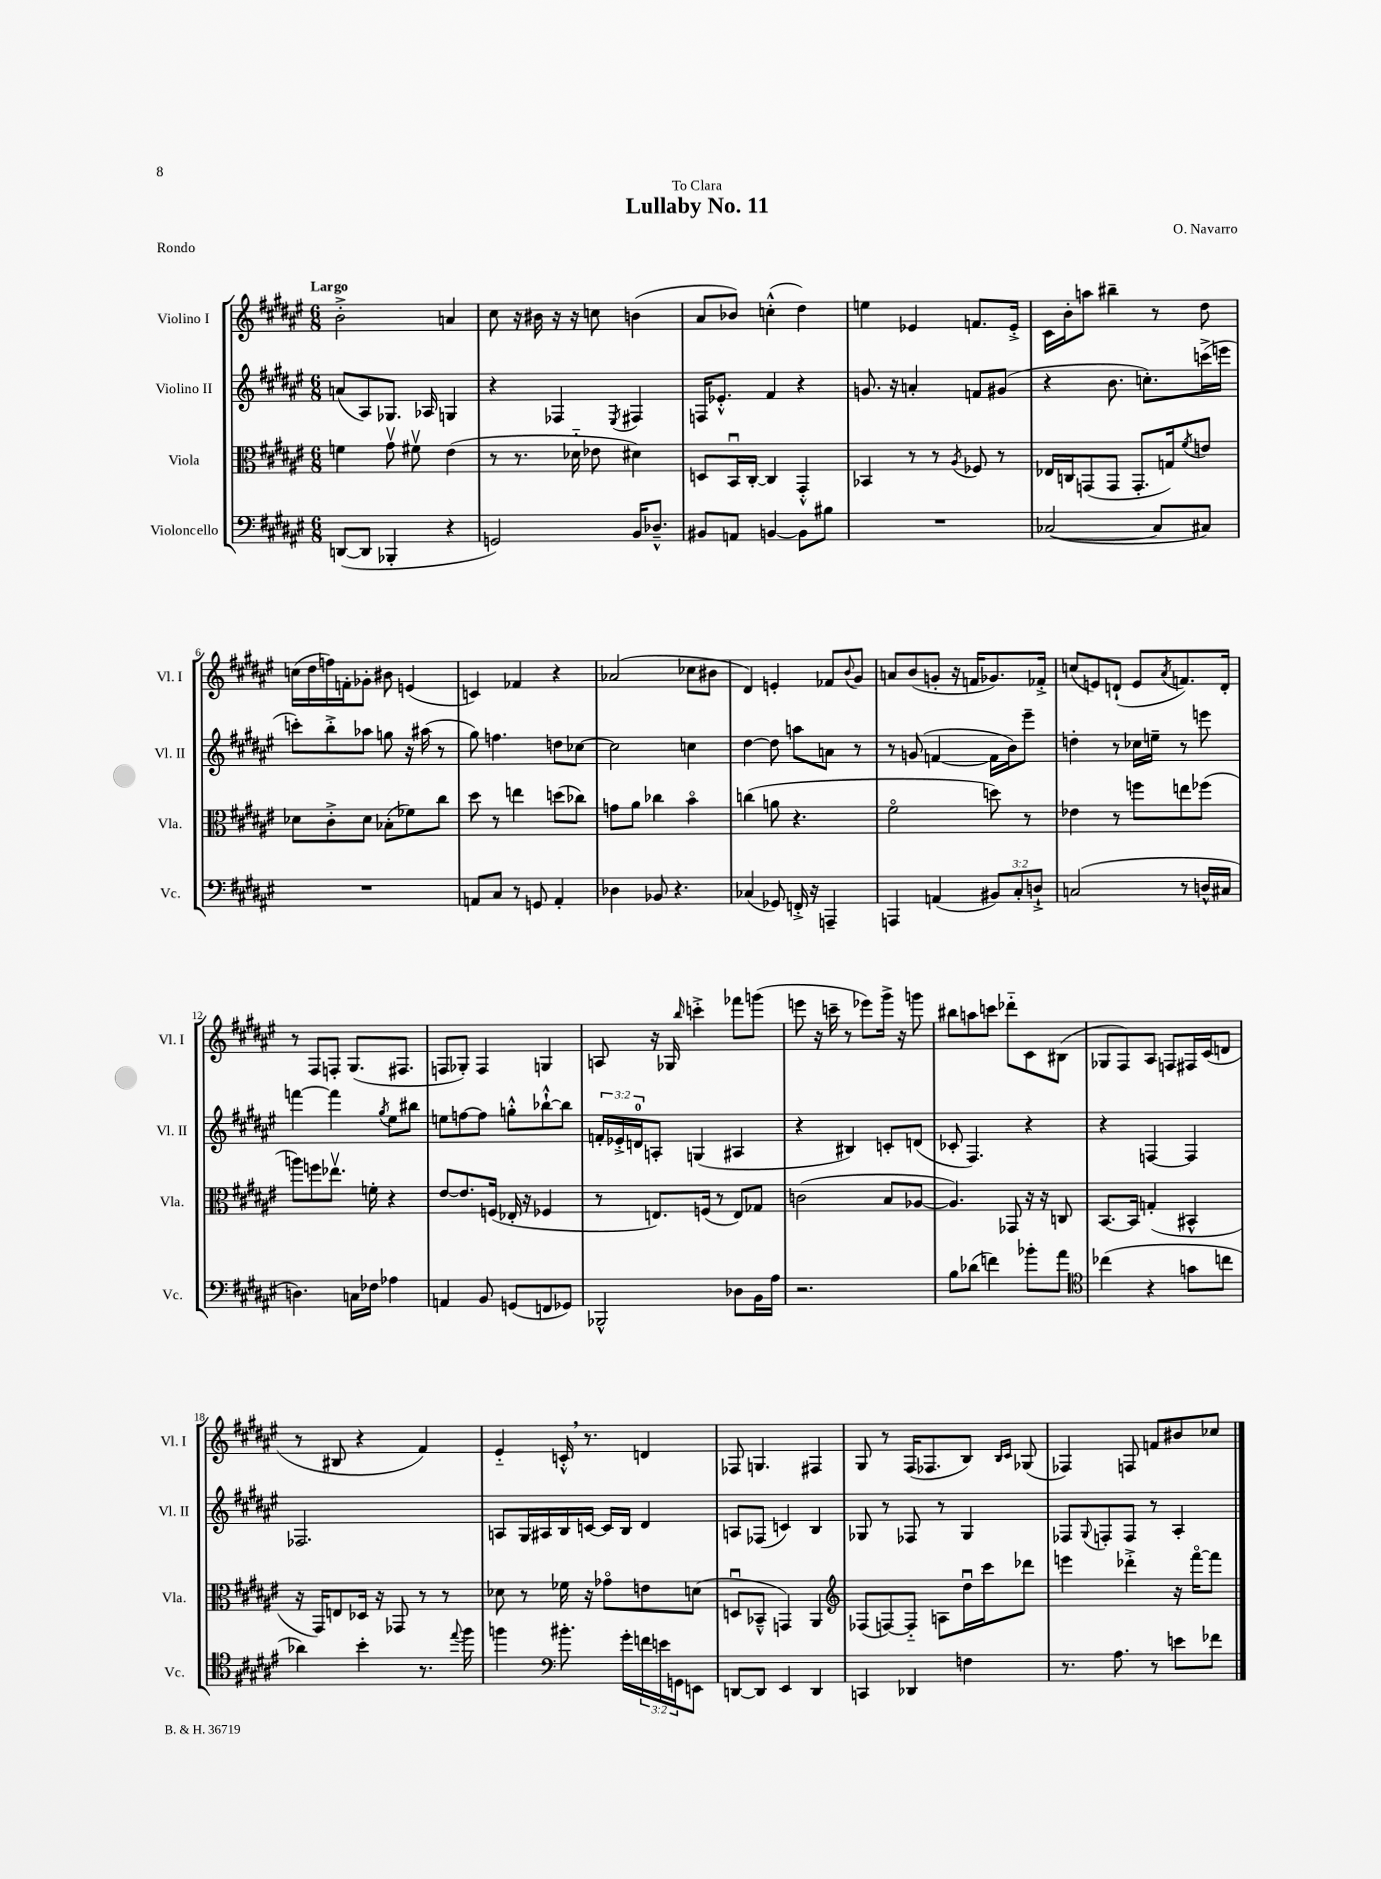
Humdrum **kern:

**kern	**kern	**kern	**kern
*part4	*part3	*part2	*part1
*staff4	*staff3	*staff2	*staff1
*I"Violoncello	*I"Viola	*I"Violino II	*I"Violino I
*I'Vc.	*I'Vla.	*I'Vl. II	*I'Vl. I
*clefF4	*clefC3	*clefG2	*clefG2
*k[f#c#g#d#a#e#]	*k[f#c#g#d#a#e#]	*k[f#c#g#d#a#e#]	*k[f#c#g#d#a#e#]
*M6/8	*M6/8	*M6/8	*M6/8
=1	=1	=1	=1
!	!	!	!LO:TX:a:B:t=Largo
([8DDn/L	4fn\	(8an/L	2b'^\
8DD/J]	.	8A#/)	.
4BBB-X'/	8g#v\	8.G-X/J	.
.	8f#Xv\	.	.
.	.	16A-X/	.
4r	(4e#\	4Gn/	4an/
=2	=2	=2	=2
2GGn/)	8r	4r	8cc#\
.	8.r	.	16r
.	.	.	16b#X\
.	.	4F-X/	16r
.	16d-X\	.	16r
.	8e-X\	.	8ccn\
.	.	8qE#/	.
16BB/KL	4d#X\)	4F#X/	(4bn\
8.D-X~^^/J	.	.	.
=3	=3	=3	=3
8BB#X/L	8Dn/L	16Fn/KL	8a#/L
.	.	8.e-X'^^/J	.
8AAn/J	16BBu/L	.	8b-X/J)
.	[16C#'/JJ	.	.
[4BBn/	4C#/]	4f#/	(4ccn'^^\
8BB\L]	4GG#'^^/	4r	4dd#\)
8B#X\J	.	.	.
=4	=4	=4	=4
2.r	4BB-X/	8.gn/	4een\
.	.	16r	.
.	8r	4an'/	4e-X/
.	8r	.	.
.	8qA#/	.	.
.	8F-X/	8fn/L	8.fn/L
.	8r	(8g#X/J	.
.	.	.	16e-'^/Jk
=5	=5	=5	=5
([2C-X/	16E-X/LL	4r	16c#\LL
.	16Cn/J	.	16b'\J
.	(8GGn/	.	8aan\J
.	8GG/J	8.b\	4bb#X~\
.	8.GG'/L	.	.
.	.	8.ccn'\L)	.
8C-/L]	.	.	8r
.	16Gn/k)	.	.
.	8qf#/	.	.
8C#X/J)	8en/J	(16cccn^\L	8dd#\
.	.	16eeen\JJ	.
!!LO:LB:g=z
=6	=6	=6	=6
2.r	8d-X\L	8cccn'\L)	(16ccn\LL
.	.	.	16dd#\
.	8c#'^\	8bb'^\	16ffn\)
.	.	.	16fn'\J
.	8d-\J	8aa-X\J	8g-X'\J
.	(8B-X'\L	8ggn\	8b#X\
.	8f-X\)	16r	(4en/
.	.	(16aa#X\	.
.	8cc#\J	8r	.
=7	=7	=7	=7
8AAn/L	8dd#\	8gg#\)	4cn/)
8C#/J	8r	4.ffn\	.
8r	4een\	.	4f-X/
8GGn/	.	.	.
4AA'/	(8ddn\L	8ddn\L	4r
.	8cc-X\J)	[8cc-X\J	.
=8	=8	=8	=8
4D-X\	8gn\L	2cc-\]	(2a-X/
.	8a#\J	.	.
8BB-X/	4cc-X\	.	.
4.r	.	.	.
.	4b\	4ccn\	8cc-X\L
.	.	.	8b#X\J
=9	=9	=9	=9
(4C-X/	(4ccn\	[4dd#\	4d#/)
8GG-X/)	8an\	8dd#\]	4en'/
16FFn'^/	4.r	8aan\L	.
16r	.	.	.
4AAAn~/	.	8an\J	8f-X/L
.	.	.	8qqb/
.	.	8r	8g#/J
=10	=10	=10	=10
4AAAn/	2f#\	8r	8an/L
.	.	(8gn/	(8b/
(4AAn/	.	[4fn/	8gn'/J
.	.	.	16r
.	.	.	16fn/KL
12BB#X/L)	8ddn\)	16f\LL]	8.g-X/)
.	.	16b\J)	.
12C#'/	.	.	.
.	8r	8eee#~\J	.
12Dn`^/J	.	.	.
.	.	.	16f-X'^/Jk
=11	=11	=11	=11
(2Cn/	4e-X\	4ddn'\	(8ccn/L
.	.	.	8en/)
.	8r	8r	(8dn`/J
.	8ffn\L	16cc-X\LL	8e/L
.	.	16een~\JJ	.
.	.	.	8qa#/
8r	8een\	8r	8.fn/)
16Dn^^/LL	(8ff-X\J	8eeen\	.
16C#X/JJ	.	.	16d'/Jk
!!LO:LB:g=z
=12	=12	=12	=12
4.Dn\)	8aan\L)	[4fffn\	8r
.	8ffn\	.	8F#/L
.	8.ee-Xv\J	4fff\]	8Fn'/J
16Cn\LL	.	.	(8.G#/L
16F-X\JJ	16fn'\	.	.
.	.	8qgg#/	.
4A-X\	4r	8ee#\L	.
.	.	.	8.F#X/J
.	.	8bb#X\J	.
=13	=13	=13	=13
4AAn/	[8e#/L	8een\L	8Fn/L
.	8.e#/]	[8ffn\	8G-X'/J)
8BB/	.	8ff\J]	4F/
.	(16Fn/Jk	.	.
(8GGn/L	16E-X'/	8ggn'^^\L	.
.	16r	.	.
8FFn/	4F-X/	[8bb-X`^^\	4Gn/
8GG-X/J)	.	8bb-\J]	.
=14	=14	=14	=14
2BBB-X^^/	8r	24fn'/LL	8An/
.	.	24e-X'^/	.
.	.	24dn/J	.
.	8.En/L)	8An'/J	16r
.	.	.	16G-X/
.	.	.	16qqbb/
.	.	(4Gn/	4cccn'^\
.	(16Fn/Jk	.	.
.	8r	.	.
8D-X\L	8E/L)	4A#X/	8fff-X\L
16BB\L	8G-X/J	.	(8gggn\J
16A#\JJ	.	.	.
=15	=15	=15	=15
2.r	(2cn\	4r	8eeen\
.	.	.	16r
.	.	.	16cccn~\
.	.	4B#X/)	8r
.	.	.	8eee-X\L)
.	8B/L	8cn'/L	16ggg#^\Jk
.	.	.	16r
.	[8A-X/J	(8dn/J	8gggn\
=16	=16	=16	=16
8B\L	4.A-/])	8c-X'/	8bb#X\L
(8d-X\J	.	4.F#/)	8aan\
4fn\)	.	.	8cccn\J
.	8GG-X/	.	8ddd-X\L
8b-X'\L	16r	4r	8c#\
.	16r	.	.
8a#\J	8Cn/	.	(8B#X\J
=17	=17	=17	=17
*clefC4	*	*	*
(4cc-X\	[8.BB/L	4r	8G-X/L
.	.	.	8F#/)
.	16BB/Jk]	.	.
4r	(4Gn'/	[4Fn/	8A#/J
.	.	.	8Fn/L
8gn\L	4BB#X^^/	4F/]	16F#X/L
.	.	.	(16c#/J
8ccn\J	.	.	8dn/J
!!LO:LB:g=z
=18	=18	=18	=18
4a-X\)	16r	2.F-X/	8r
.	16GG#/KL)	.	.
.	8En/	.	8B#X/
4b'\	16D-X/Jk	.	4r
.	16r	.	.
.	8GG-X/	.	.
8.r	8r	.	4f#/)
.	8r	.	.
8qqee#/	.	.	.
16ff#\	.	.	.
=19	=19	=19	=19
4ffn\	8d-X\	8An/L	4e#/
.	8r	16G#/L	.
.	.	16A#X/	.
*clefF4	*	*	*
8.b#X'\	16f-X\	16B/	16cn'^^,/
.	16r	[16cn/JJ	8.r
.	8g-X\L	16c/LL]	.
16g#'\LL	.	16B/JJ	.
24fn\	8en\	4d#/	4dn/
24en\	.	.	.
24GGn\J	.	.	.
8EEn\J	(8dn\J	.	.
=20	=20	=20	=20
[8DDn/L	8Dnu/L	8An/L	8F-X/
8DD/J]	8BB-X~^^/J	(8F-X/J	4.Gn/
4EE#/	4GGn/)	4cn/)	.
4DD/	4AA#/	4B/	4F#X/
=21	=21	=21	=21
*	*clefG2	*	*
4CCn/	(8F-X/L	8G-X/	8G#/
.	[8Fn/)	8r	8r
4DD-X/	8F/J]	8F-X/	(16F#/KL
.	.	.	8.F-X/
.	8An\L	8r	.
4Fn\	16dd#u\L	4G-/	8B/J)
.	16ccc#\J	.	.
.	.	.	16qqB/LL
.	.	.	16qqc#/JJ
.	8ddd-X\J	.	(8G-X/
=22	=22	=22	=22
8.r	4eeen\	8F-X/L	4F-X/)
.	.	8qqG#/	.
.	.	8Fn'/	.
8.A#\	.	.	.
.	4ddd-X'^\	8F/J	8Fn/
8r	.	8r	8fn/L
8en\L	16r	4A#'/	8b#X/
.	[16fff#\KL	.	.
8f-X\J	8fff#\J]	.	8cc-X/J
==	==	==	==
*-	*-	*-	*-
